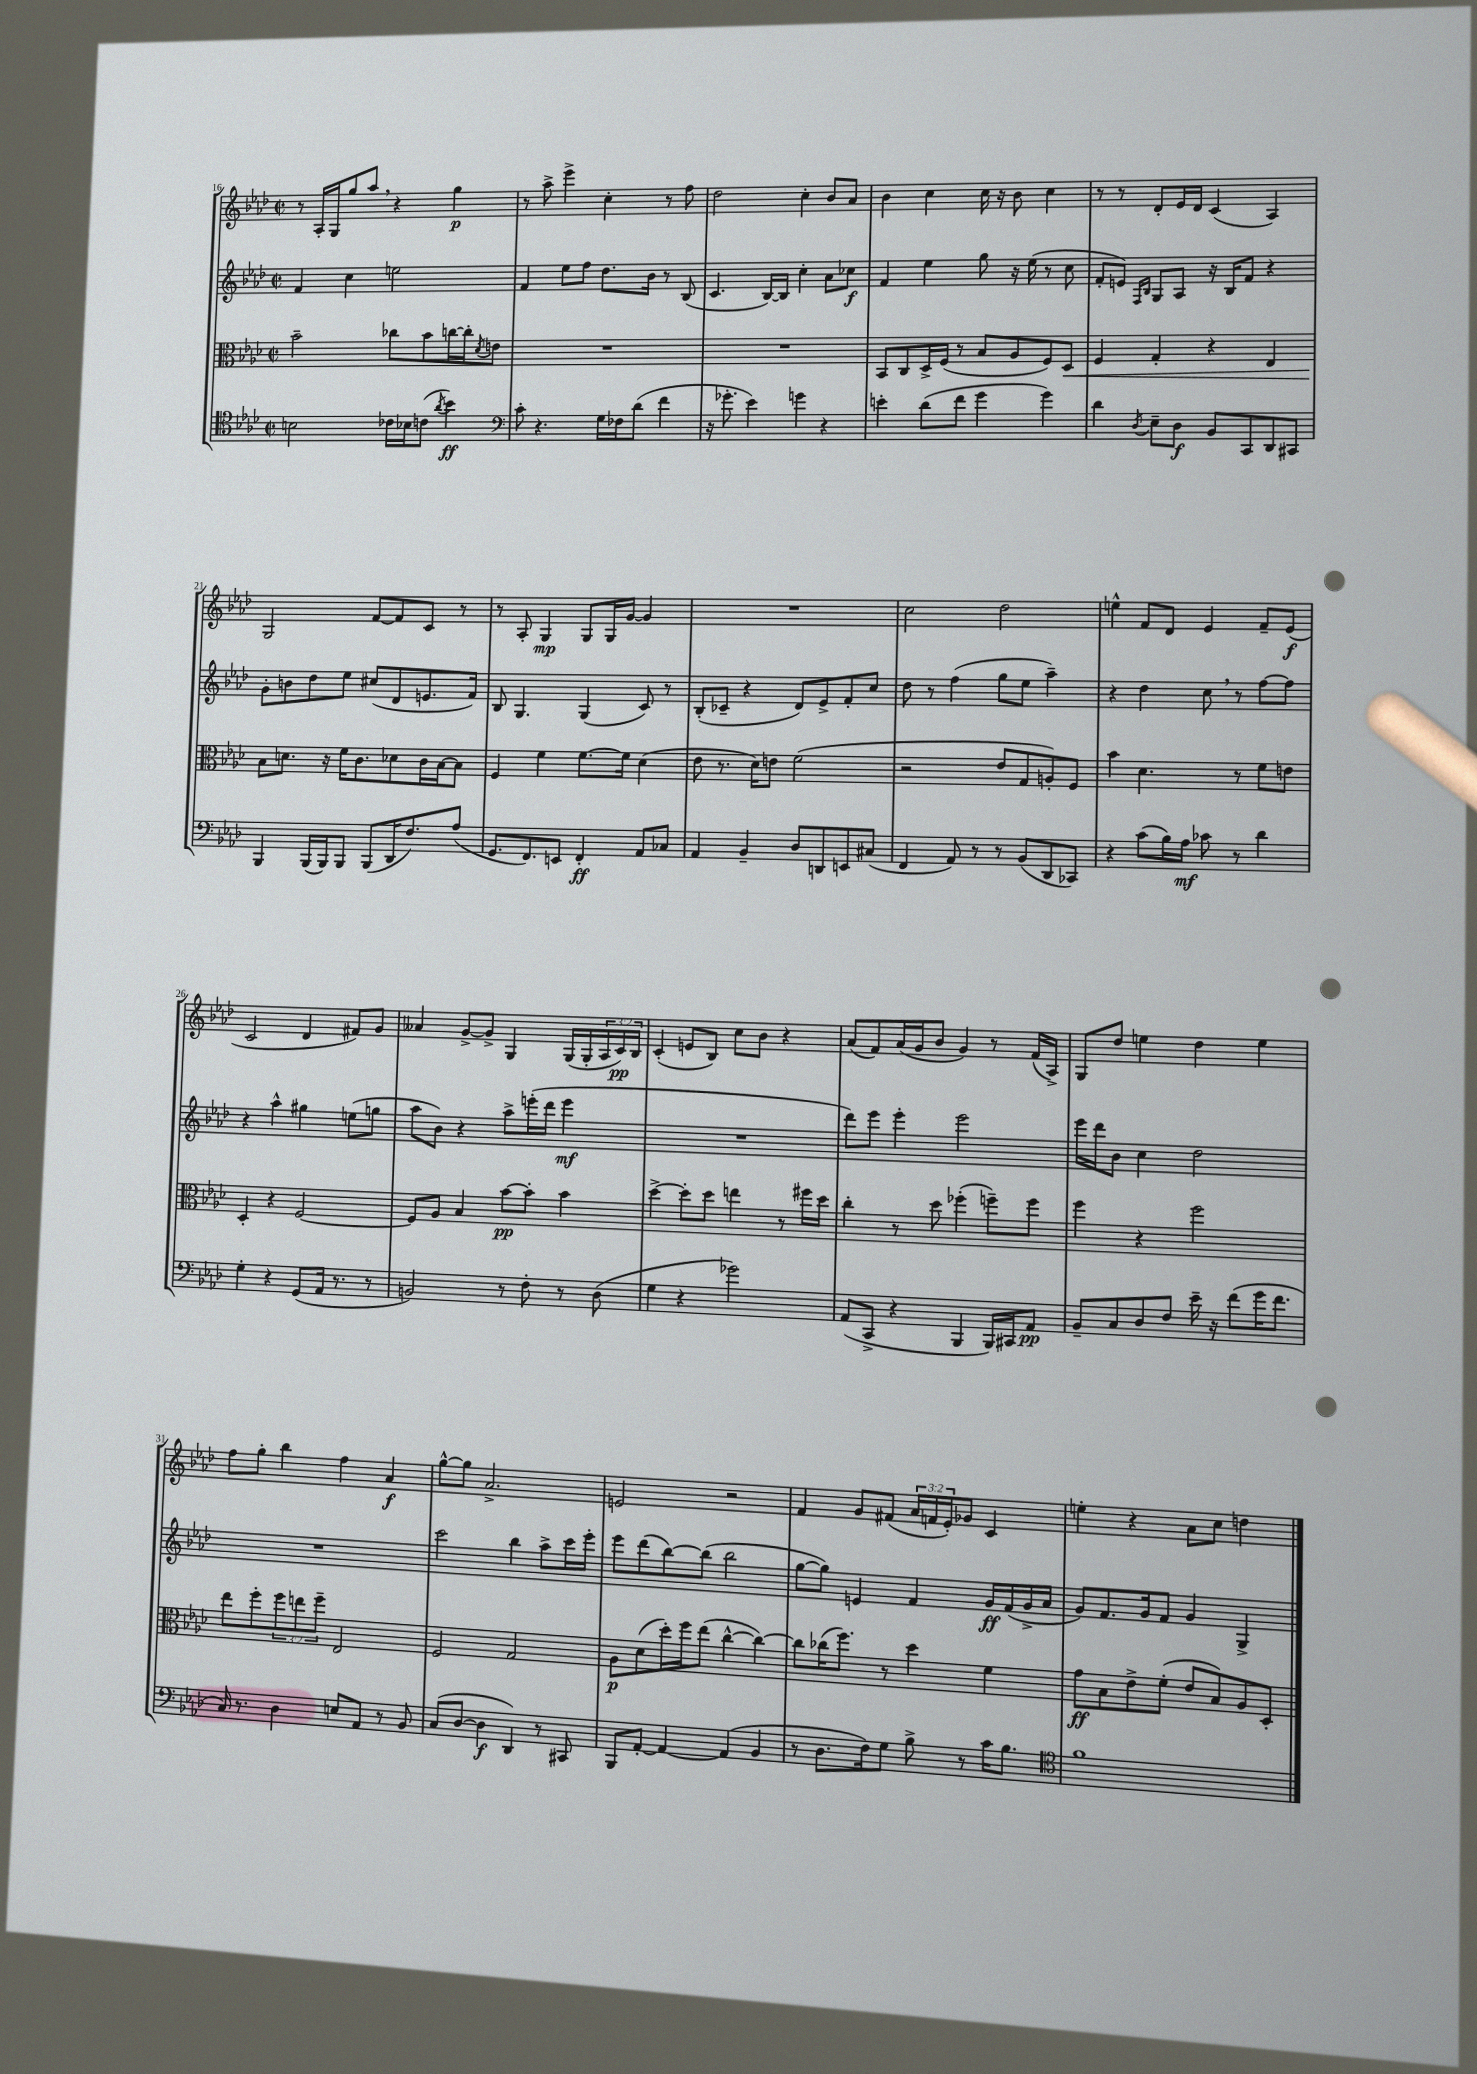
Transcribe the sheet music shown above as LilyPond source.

<<
\new StaffGroup <<
\new Staff = "s0" {
    \clef treble \key aes \major \defaultTimeSignature \time 2/2 \override Staff.TupletNumber.text = #tuplet-number::calc-fraction-text
    r8 aes16-. g16 g''8 aes''8 \breathe r4 g''4\p |
    r8 aes''8-> ees'''4-> c''4-. r8 f''8 |
    des''2 c''4-. bes'8 aes'8 |
    bes'4 c''4 c''16 r16 bes'8 c''4 |
    r8 r8 des'8-. ees'16 des'16 c'4( aes4) |
    g2 f'8~ f'8 c'8 r8 |
    r8 aes8-. g4\mp g8 g16 g'16~ g'4 |
    R1 |
    c''2 des''2 |
    e''4-^ f'8 des'8 ees'4 f'8-- ees'8\f( |
    c'2 des'4 fis'8) g'8 |
    aeses'4 g'8~-> g'8-> g4 g16( g16-. \tuplet 3/2 { aes16 c'16\pp) bes16 } |
    c'4-.( e'8 bes8) c''8 bes'8 r4 |
    aes'8( f'8) aes'16( g'16 bes'8 g'4) r8 f'16( aes16->) |
    g8 des''8 e''4 des''4 e''4 |
    f''8 g''8-. bes''4 f''4 aes'4\f |
    g''8~-^ g''8 aes'2.-> |
    e'2 r2 |
    f'4 g'8 fis'8( \tuplet 3/2 { aes'16 f'16 ees'16-.) } ges'8 c'4 |
    e''4-. r4 aes'8 c''8 d''4 \bar "|." |
}
\new Staff = "s1" {
    \clef treble \key aes \major \defaultTimeSignature \time 2/2
    f'4 c''4 e''2 |
    f'4 ees''8 f''8 des''8. bes'16 r8 bes8( |
    c'4. bes16~) bes16 c''4-. aes'8 ces''8\f |
    f'4 ees''4 g''8 r16 ees''16( r8 c''8 |
    f'8-. e'8) \grace { f16 bes16 } g8 aes8 r16 bes16 f'8 r4 |
    g'8-. b'8 des''8 ees''8 cis''8( des'8 e'8. f'16) |
    bes8 g4. g4( c'8) r8 |
    bes8-.( ces'8-- r4 des'8) ees'8-> f'8-. c''8 |
    des''8 r8 f''4( g''8 ees''8 aes''4--) |
    r4 des''4 c''8 \breathe r8 f''8~ f''8 |
    r4 aes''4-^ gis''4 e''8( g''8 |
    aes''8 bes'8) r4 aes''8-> e'''16-.( des'''16 e'''4\mf |
    R1 |
    des'''8) ees'''8 ees'''4-. ees'''2 |
    ees'''16 des'''16 bes'8 c''4 des''2 |
    R1 |
    c'''2 bes''4 aes''8-> c'''16 ees'''16-. |
    ees'''8 des'''8( bes''8~) bes''8( bes''2 |
    g''8~ g''8) e'4 f'4 g'16\ff f'16( g'16-> aes'16 |
    g'8) f'8. g'16 f'8 g'4 g4-> \bar "|." |
}
\new Staff = "s2" {
    \clef alto \key aes \major \defaultTimeSignature \time 2/2 \override Staff.TupletNumber.text = #tuplet-number::calc-fraction-text
    bes'2-- ces''8 bes'8 c''16~ c''16-. \acciaccatura { des'8 } e'8 |
    R1 |
    R1 |
    bes,8 c8 des16-> f16( r8 bes8 aes8 f8) des8\< |
    f4 g4-. r4 ees4 |
    bes8\! d'8. r16 f'16 c'8. des'8 c'16 bes16~ bes8 |
    f4 f'4 f'8.~ f'16 des'4( |
    ees'8 r8. des'16) e'8 f'2( |
    r2 ees'8 g8 a8-.) f8 |
    bes'4 des'4. r8 f'8 e'8 |
    des4-. r4 f2~ |
    f8 aes8 bes4 bes'8~\pp bes'8-. bes'4 |
    des''4~-> des''8-. des''8 e''4 r8 fis''16 des''16 |
    c''4-. r8 des''8 fes''4-.( f''8--) f''8 |
    f''4 r4 f''2 |
    ees''8 f''8-. \tuplet 3/2 { f''8 e''8 f''8-- } ees2 |
    f2 g2 |
    aes8\p des'8( des''16-.) f''16 ees''8( c''4~-^ c''4~) |
    c''8 ces''16( f''8.) r8 des''4 f'4 |
    g'8\ff bes8 ees'8-> f'8-.( ees'8 bes8) aes8 des8-. \bar "|." |
}
\new Staff = "s3" {
    \clef tenor \key aes \major \defaultTimeSignature \time 2/2
    b2 ces'16 bes16 c'8( \acciaccatura { aes'8 } bes'4\ff) |
    \clef bass c'8-. r4. g16 fes16 des'8( f'4 |
    r16 ges'8.-. ees'4) g'4 r4 |
    e'4-. des'8( f'8 g'4 g'4) |
    des'4 \acciaccatura { des8 } ees8-- des8\f bes,8 c,8 des,8 cis,8 |
    bes,,4 bes,,16( bes,,16) bes,,8 bes,,8( des,16 f8.) aes8( |
    g,8. f,8.) e,8 f,4-.\ff aes,8 ces8 |
    aes,4 bes,4-- des8 d,8 e,8 cis8( |
    f,4 aes,8) r8 r8 bes,8( des,8 ces,8) |
    r4 c'8( bes16) aes16\mf ces'8 r8 des'4 |
    g4-. r4 g,8( aes,16 r8. r8 |
    b,2) r8 f8-. r8 des8( |
    g4 r4 ges'2) |
    aes,8( c,8-> r4 bes,,4 bes,,16) cis,16 aes,8\pp |
    bes,8-- c8 des8 f8 ees'16-- r16 f'8( g'16 f'8. |
    c16) r8. des4 e8 aes,8 r8 bes,8 |
    c8( des8~ des4\f des,4) r8 cis,8 |
    bes,,8 aes,8~-. aes,4~ aes,4( bes,4 |
    r8 des8. f16) g8 bes8-> r8 c'16 bes8. |
    \clef tenor f'1 \bar "|." |
}
>>
>>
\layout { \context { \Score currentBarNumber = #16 } }
